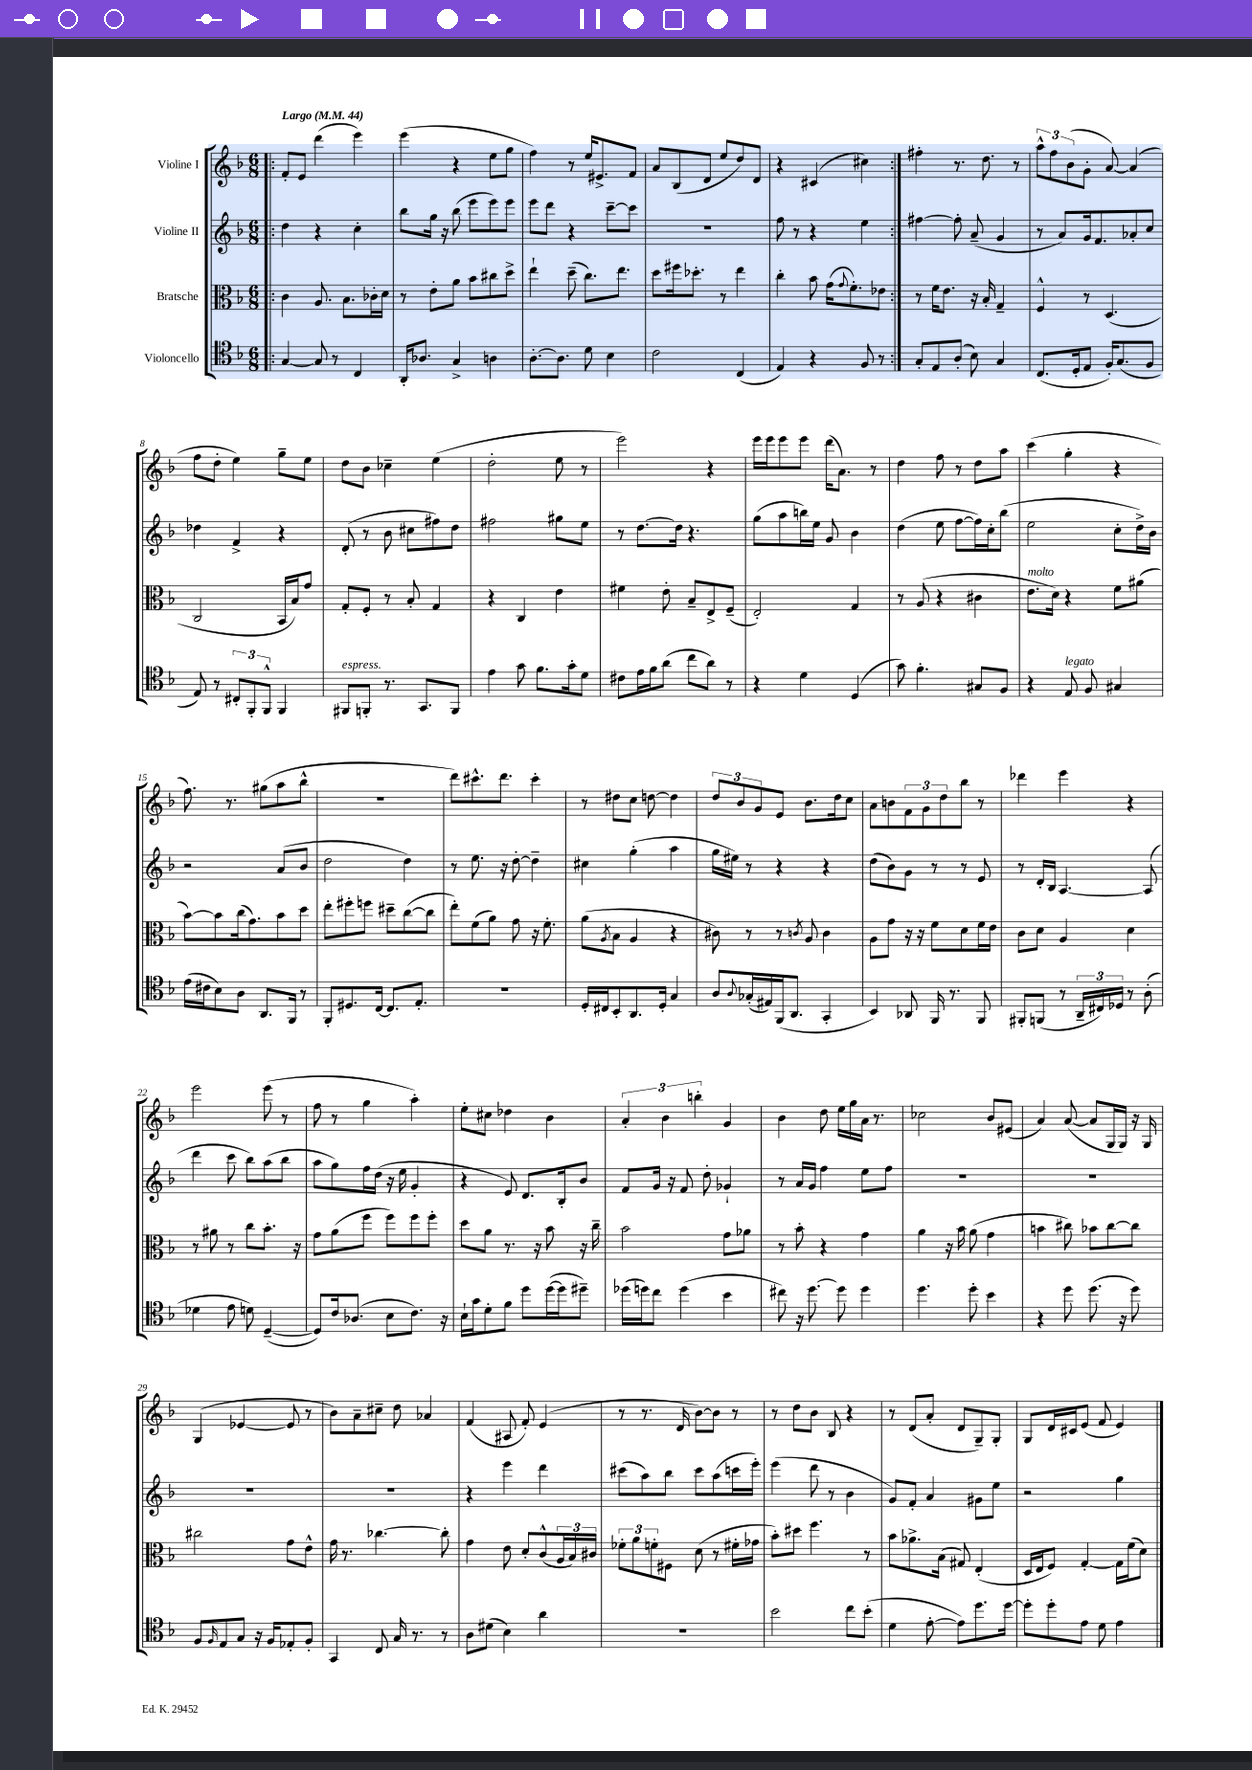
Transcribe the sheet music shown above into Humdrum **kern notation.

**kern	**kern	**kern	**kern
*part4	*part3	*part2	*part1
*staff4	*staff3	*staff2	*staff1
*I"Violoncello	*I"Bratsche	*I"Violine II	*I"Violine I
*clefC4	*clefC3	*clefG2	*clefG2
*k[b-]	*k[b-]	*k[b-]	*k[b-]
*M6/8	*M6/8	*M6/8	*M6/8
*MM44	*MM44	*MM44	*MM44
=1!|:	=1!|:	=1!|:	=1!|:
!	!	!	!LO:TX:a:B:t=Largo
[4G/	4c\	4dd\	8f'/L
.	.	.	8e/J
8G/]	8.A/	4r	(4ddd\
8r	.	.	.
.	8.B-\L	.	.
4C/	.	4cc'\	4eee\)
.	16c-X'\L	.	.
.	16d\JJ	.	.
=2	=2	=2	=2
16AA'/KL	8r	8bb-\L	(4eee\
8.A-X/J	.	.	.
.	8e'\L	16gg\Jk	.
.	.	16r	.
4G^/	8a\J	(8bb-\	4r
.	8b-\L	8eee\L	.
4An\	8cc#X\	8eee\)	8ee\L
.	8dd^\J	8eee\J	8gg\J
=3	=3	=3	=3
[8.A'\L	4ee`\	8eee\L	4ff\)
.	.	8ddd\J	.
8.A\J]	.	.	.
.	(8dd~\	4r	8r
8d\	8.cc\L)	.	16ee/KL
.	.	.	8.e#X^/
4B-\	.	[8ccc~\L	.
.	8.ee\J	.	.
.	.	8ccc\J]	8f/J
=4	=4	=4	=4
2c\	8dd\L	2.r	8a/L
.	16ff#X\k	.	(8B-/
.	8.dd-X'\J	.	.
.	.	.	8d/J
.	8r	.	8ee/L
(4C/	4ee\	.	8dd/)
.	.	.	8d/J
=5	=5	=5	=5
4E/)	4cc'\	8ff\	4r
.	.	8r	.
4r	8b-\	4r	(4c#X/
.	(16g\KL	.	.
.	8qqg/	.	.
.	8.f'\)	.	.
8F/	.	4ee\	4cc#X\)
8r	8e-X\J	.	.
=6:|!	=6:|!	=6:|!	=6:|!
8G'/L	8r	[4ff#X\	4ff#X'\
8E/	16f\KL	.	.
.	8.e\J	.	.
(8A'/J	.	8ff#'\]	8.r
8B-\)	16r	(8a~/	.
.	16B-'/	.	8.dd\
4G/	4G~/	4g/	.
.	.	.	8r
=7	=7	=7	=7
(8.C/L	4F^^/	8r	12aa^^\L
.	.	.	12ff\
.	.	8a/L)	.
.	.	.	(12b-\
16D'/k	.	.	.
8E/J	8r	16g/k	8g'\J
.	.	8.f/	.
16F'/KL)	(4.D/	.	[8a/)
(8.G/	.	.	.
.	.	8a-X'/	(4a/]
8F/J	.	8cc/J	.
!!LO:LB:g=z
=8	=8	=8	=8
8E/)	2C/	4dd-X\	8ff\L
8r	.	.	8dd'\J
12C#X'/L	.	4f^/	4ee\)
12FF'/	.	.	.
12FF^^/J	.	.	.
4FF/	16BB-/LL	4r	8gg~\L
.	16B-/J)	.	.
.	8g/J	.	8ee\J
=9	=9	=9	=9
!LO:TX:a:i:t=espress.	!	!	!
8FF#X/L	8G'/L	(8d'/	8dd\L
8FFn'/J	8F'/J	8r	8b-\J
8.r	8r	8b-\	4cc-X~\
.	8B-'/	8cc#X\L	.
8.GG/L	.	.	.
.	4G/	8ff#X\)	(4ee\
8FF/J	.	8dd\J	.
=10	=10	=10	=10
4e\	4r	2ff#X\	2dd'\
8g\	4C/	.	.
8.f\L	.	.	.
.	4e\	8gg#X\L	8ee\
16g'\k	.	.	.
8d\J	.	8ee\J	8r
=11	=11	=11	=11
8c#X\L	4f#X\	8r	2eee\)
16e\L	.	[8.dd\L	.
16f\J	.	.	.
(8a\J	8e'\	.	.
.	.	16dd\Jk]	.
8cc\L	8B-~/L	4.r	.
8a\J)	8E^/	.	4r
8r	(8F~/J	.	.
=12	=12	=12	=12
4r	2E'/)	(8gg\L	16eee\LL
.	.	.	16eee\J
.	.	8aa\	8eee\
4d\	.	16bbn\L)	8eee\J
.	.	16ee\JJ	.
.	.	8g/	(16ddd\KL
.	.	.	8.a\J)
(4D/	4G/	4b-\	.
.	.	.	8r
=13	=13	=13	=13
8g\)	8r	(4dd\	4dd\
4.f'\	(8A/	.	.
.	4r	8ee\	8ff\
.	.	[8ff\L	8r
8G#X/L	4c#X\	16ff\L])	8dd\L
.	.	16cc'\J	.
8F/J	.	(8bb-\J	8aa\J
=14	=14	=14	=14
!	!LO:TX:a:i:t=molto	!	!
4r	8.e\L	2ee\	(4ccc\
.	16d\Jk)	.	.
!LO:TX:a:i:t=legato	!	!	!
8E/	4r	.	4gg'\
8F/	.	.	.
4G#X/	8f\L	8cc'\L	4r
.	(8a#X\J	16dd^\L)	.
.	.	16b-\JJ	.
!!LO:LB:g=z
=15	=15	=15	=15
(16e\LL	[8b-\L)	2r	8.ff\)
16c#X\J	.	.	.
8B-\)	8b-\]	.	.
.	.	.	8.r
8A\J	(16cc\k	.	.
.	8.g\)	.	.
8.AA/L	.	.	(8gg#X\L
.	8b-\	(8a/L	8aa\
16FF/Jk	.	.	.
8r	8dd\J	8b-/J	8bb-^^\J
=16	=16	=16	=16
8FF'/L	8ee'\L	2dd\	2.r
8.D#X/	8ff#X'\	.	.
.	8ffn\J	.	.
[16C/Jk	.	.	.
8.C/L]	8dd#X~\L	.	.
.	([8cc\	4dd\)	.
8.E'/J	.	.	.
.	8cc\J]	.	.
=17	=17	=17	=17
2.r	8ee'\L)	8r	8ddd\L)
.	(8f\	8.ee\	8.ccc#X^^\
.	8a\J)	.	.
.	.	16r	8.ddd\J
.	8g\	[8dd'\	.
.	16r	4dd~\]	4ccc#'\
.	8.f'\	.	.
=18	=18	=18	=18
16D'/LL	(8a\L	4cc#X\	8r
16C#X/J	.	.	.
.	8qA/	.	.
8BB-'/	8B-\J	.	8dd#X\L
8.AA/	4A/	(4gg'\	8cc\J
.	.	.	[8ddn\
16D'/Jk	.	.	.
4G/	4r	4aa\	4dd\]
=19	=19	=19	=19
8A/L	8c#X\)	16gg\LL	12dd/L
.	.	16ee#X\JJ)	.
.	.	.	12b-/
8qqA/	.	.	.
(16G-X'/L	8r	8r	.
.	.	.	12g/
16E#X/)	.	.	.
(16FF/J	8r	4r	8e/J
8.AA/J	.	.	.
.	8qcn/	.	.
.	8A/	.	8.b-\L
4GG'/	4c\	4r	.
.	.	.	16dd\k
.	.	.	8cc\J
=20	=20	=20	=20
4BB-/)	8A\L	(8dd\L	8a\L
.	8g\J	8b-\)	8bn\
8AA-X/	16r	8g\J	12f\
.	16r	.	.
.	.	.	12g\
16FF/	8f\L	8r	.
.	.	.	12dd\
8.r	.	.	.
.	8d\	8r	8bb-\J
8FF/	16f\L	8e/	8r
.	16e\JJ	.	.
=21	=21	=21	=21
8FF#X'/L	8c\L	8r	4ddd-X\
(8FFn/J	8d\J	16d'/LL	.
.	.	16B-/JJ	.
8r	4A/	[4.A/	4eee\
24AA~/LL	.	.	.
24C#X/)	.	.	.
24D-X/JJ	.	.	.
8r	4d\	.	4r
(8A'\	.	(8A/]	.
!!LO:LB:g=z
=22	=22	=22	=22
4d-X\	8r	4ddd\	2eee\
.	8a#X\	.	.
8e\	8r	8ccc\	.
8dn\)	8cc\L	8bb-\L)	.
([4D~/	8.b-'\J	(8aa\	(8eee\
.	.	8bb-\J	8r
.	16r	.	.
=23	=23	=23	=23
8D/L])	8g\L	8aa\L	8ff\
16c/k	(8a\	8gg\)	8r
(8.A-X/J	.	.	.
.	8ff\J	16ff\L	4gg\
.	.	(16dd\JJ	.
8B-\L	8ff\L)	16r	.
.	.	16ee\	.
8.c\J)	8ff\	4g'/	4aa'\)
.	8ff'\J	.	.
16r	.	.	.
=24	=24	=24	=24
16B-`\LL	8dd\L	4r	8ee'\L
16g\J	.	.	.
8d'\	8a\J	.	8cc#X\J
8f\J	8.r	8e/)	4dd-X\
8dd\L	.	8.d/L	.
.	16r	.	.
([16dd\L	8b-\	.	4b-\
16dd\J]	.	16B-'/k	.
8dd#X~\J)	16r	8b-/J	.
.	16cc~\	.	.
=25	=25	=25	=25
(16dd-X\LL	2b-\	8f/L	6a'/
16ddn\J)	.	.	.
8cc\J	.	16g/Jk	.
.	.	.	6b-\
.	.	16r	.
(4dd\	.	8f/	.
.	.	.	6bbn'\
.	.	8dd'\	.
4b-\	8g\L	4g-X`/	4g/
.	8a-X\J	.	.
=26	=26	=26	=26
8cc#X\)	8r	8r	4b-\
16r	8b-'\	16a/LL	.
[8.dd\	.	16g/JJ	.
.	4r	4ff\	8dd\
8dd\]	.	.	16ee\LL
.	.	.	16gg\
4dd\	4g\	8ee\L	16a\JJ
.	.	.	8.r
.	.	8ff\J	.
=27	=27	=27	=27
4.dd\	4a\	2.r	2cc-X\
.	16r	.	.
.	16b-\	.	.
8dd'\	(8a\	.	.
4b-\	4g\	.	8b-/L
.	.	.	(8e#X/J
=28	=28	=28	=28
4r	4bn\	2.r	4a/)
8dd\	8cc#X\)	.	([8a/
(8.dd\	8b-X\L	.	8a/L]
.	[8cc#\	.	16G/L
16r	.	.	16G/JJ)
8dd\)	8cc#\J]	.	16r
.	.	.	16G/
!!LO:LB:g=z
=29	=29	=29	=29
8F/L	2cc#X\	2.r	(4G/
16qqF/	.	.	.
8E/	.	.	.
8G/J	.	.	[4e-X/
16r	.	.	.
16F/KL	.	.	.
8E-X'/	8g\L	.	8e-/]
8F'/J	8e^^\J	.	8r
=30	=30	=30	=30
4GG/	16g\	2.r	8b-\L)
.	8.r	.	.
.	.	.	8a~\
8C/	[4.cc-X\	.	8cc#X~\J
16G/	.	.	8dd\
8.r	.	.	.
.	.	.	4a-X/
8r	8cc-'\]	.	.
=31	=31	=31	=31
8A\L	4g\	4r	(4f/
(8d#X\J	.	.	.
4B-\)	8e\	4eee\	8A#X/
.	8d'/L	.	8f'/)
4a\	(8c^^/	4ddd\	(4e/
.	24A/L	.	.
.	24B-/)	.	.
.	24c#X/JJ	.	.
=32	=32	=32	=32
2.r	12f-X'\L	(8ccc#X\L	8r
.	12a\	.	.
.	.	8aa\)	8.r
.	12fn'\	.	.
.	8F#X\J	8bb-\J	.
.	.	.	16d/
.	(8d\	8ccc#\L	[8b-\L)
.	8r	(8aa\	8b-\J]
.	16f#X'\LL	16cccn\L	8r
.	16g-X\JJ	16eee'\JJ)	.
=33	=33	=33	=33
2b-\	8b-'\L)	(4eee\	8r
.	8dd#X\J	.	8dd\L
.	4.ff\	8ddd\	8b-\J
.	.	8r	8B-/
8cc\L	.	4b-\	4r
(8b-'\J	8r	.	.
=34	=34	=34	=34
4d\	8b-\L	8g/L)	8r
.	8.a-X^\	8f'/J	(8d/L
[8e'\	.	4a/	8a'/J
.	(16B-\Jk	.	.
8e\L])	8G#X/)	.	8d/L
8.dd\	(4E'/	8g#X\L	8G~/)
.	.	8ee\J	8G'/J
[16dd\Jk	.	.	.
=35	=35	=35	=35
8dd'\L]	16D/LL	2r	8G/L
.	16E/J	.	.
8dd'\	8F/J)	.	16d/L
.	.	.	16c#X/J
8e\J	[4G'/	.	(8e/J
8d\	.	.	8f/
4e\	16G\LL]	4gg\	4e/)
.	(16f\J	.	.
.	8d\J)	.	.
==	==	==	==
*-	*-	*-	*-
